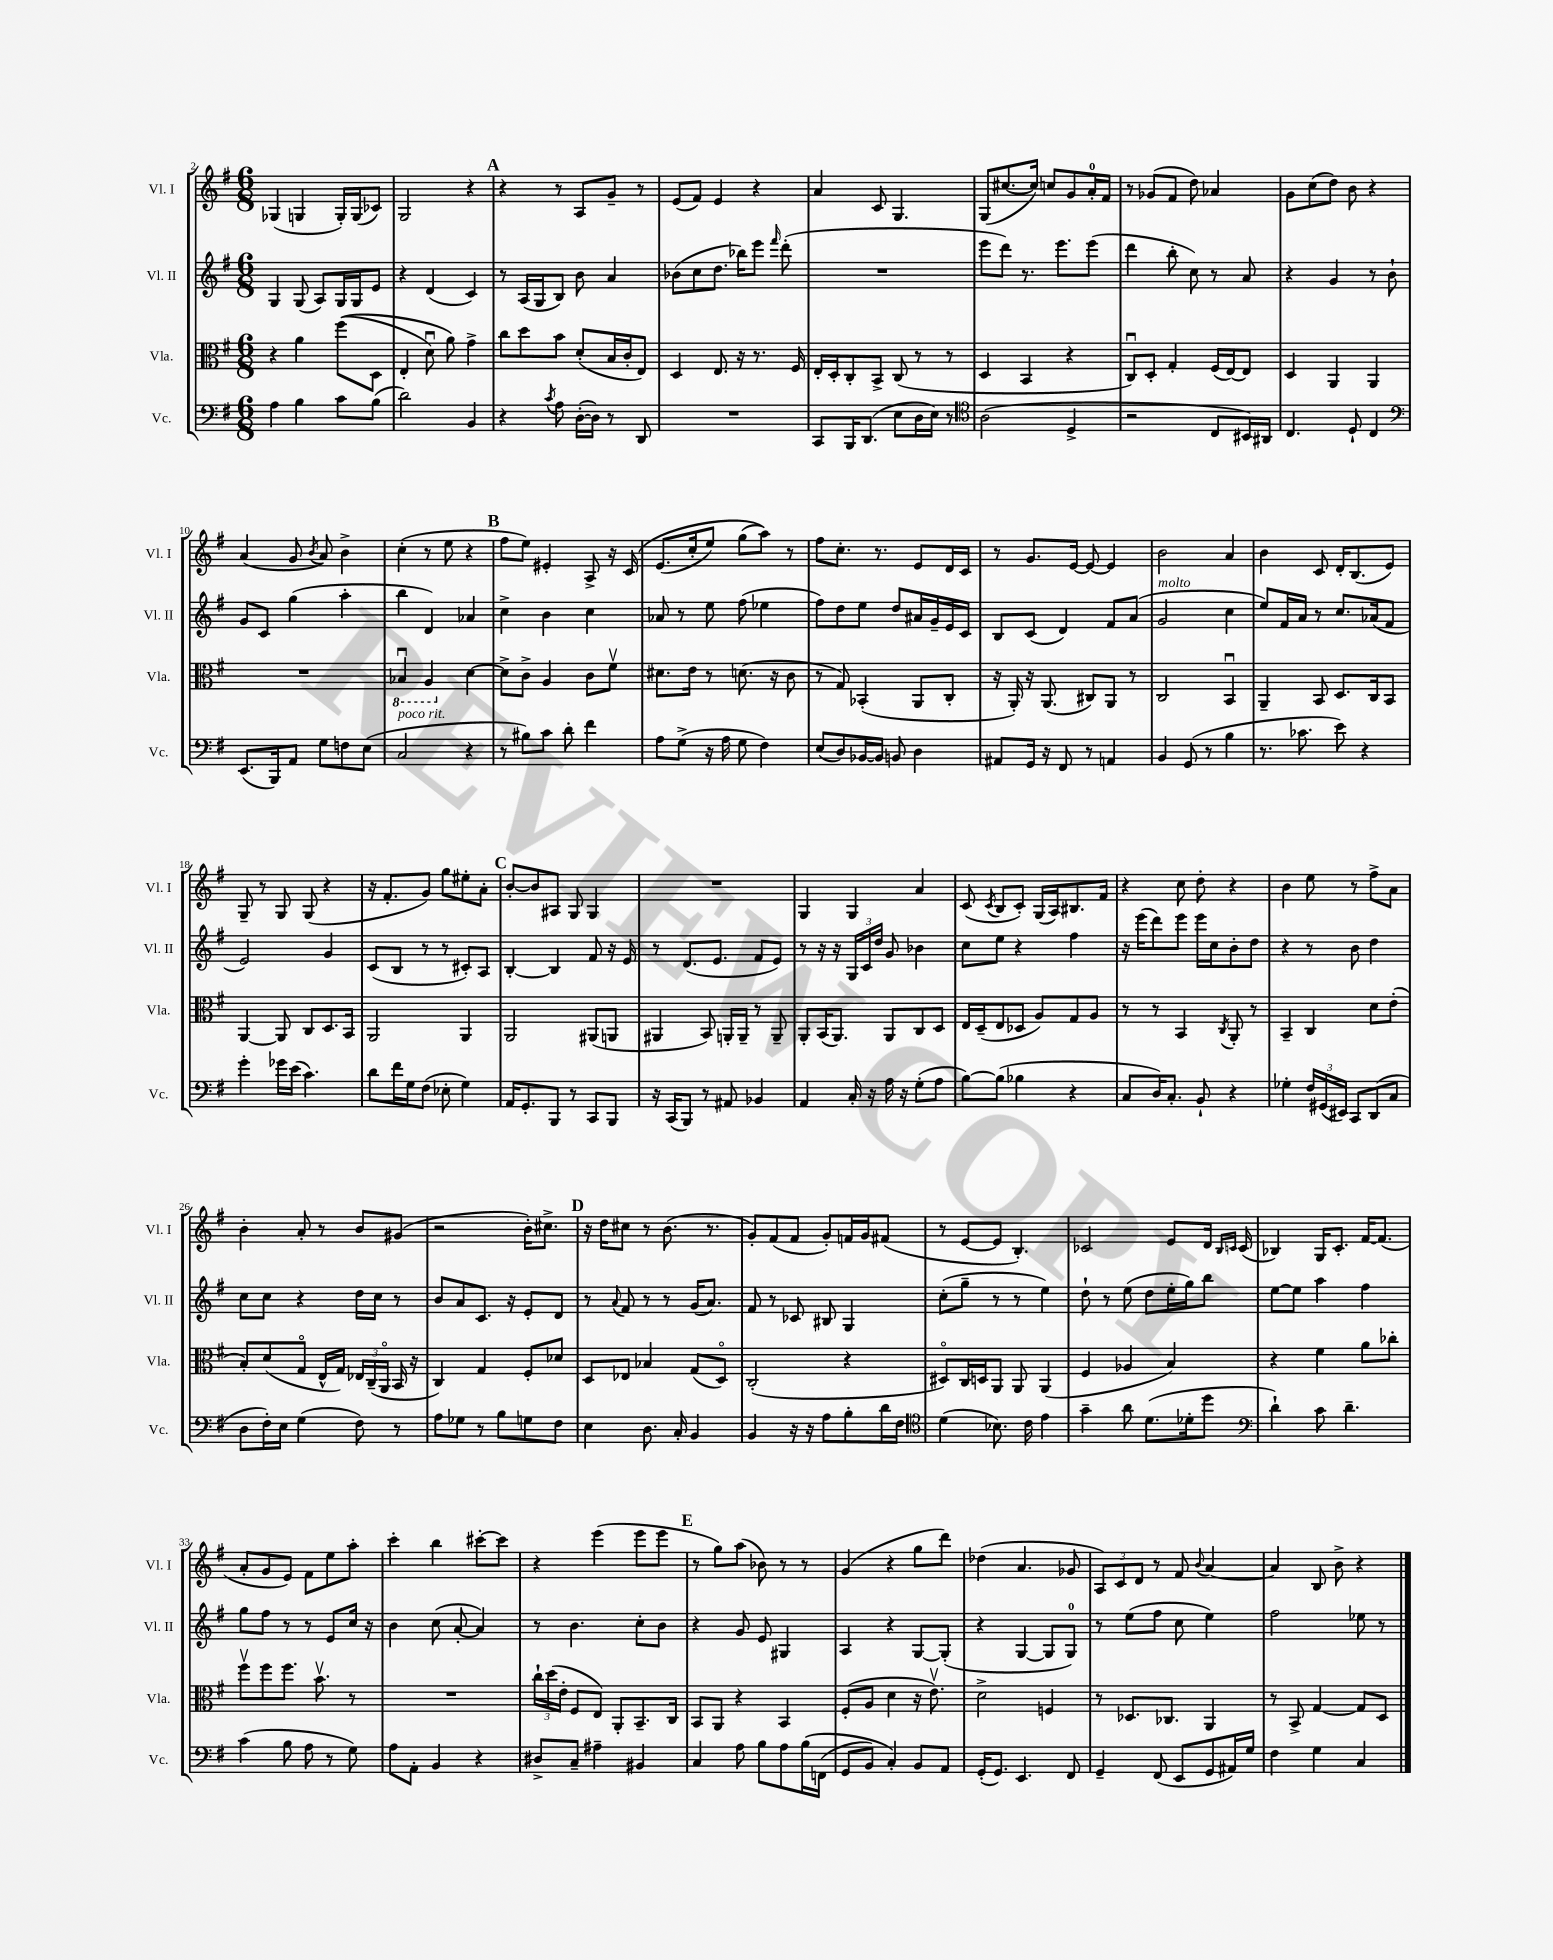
<<
\new StaffGroup <<
\new Staff = "s0" \with { instrumentName = "Vl. I" shortInstrumentName = "Vl. I" } {
    \clef treble \key g \major \numericTimeSignature \time 6/8
    \autoBeamOff ges4( g4 g16[-.) g16( ces'8]) |
    g2 r4 |
    \mark \markup { \bold "A" } r4 r8 a8[ g'8]-- r8 |
    e'8[( fis'8]) e'4 r4 |
    a'4 c'8 g4. |
    g8[( cis''8.~ cis''16]) c''8[ g'8 a'16-0-. fis'16] |
    r8 ges'8[( fis'8] d''8) aes'4 |
    g'8[ c''8( d''8]) b'8 r4 |
    a'4( g'8 \acciaccatura { b'8 } a'8) b'4-> |
    c''4-.( r8 e''8 r4 |
    \mark \markup { \bold "B" } fis''8[ e''8]) eis'4-. a8-> r16 c'16\( |
    e'8.[( c''16-. e''8]) g''8[( a''8])\) r8 |
    fis''8[ c''8.]-. r8. e'8[ d'16 c'16] |
    r8 g'8.[ e'16]~ e'8~ e'4 |
    b'2 a'4 |
    b'4 c'8 d'16[-. b8.( e'8]) |
    g8-- r8 g8 g8( r4 |
    r16 fis'8.[-. g'8]) g''8[ eis''8-. a'8]-. |
    \mark \markup { \bold "C" } b'8[~-. b'8 ais8] g8 g4 |
    R2. |
    g4 g4 a'4 |
    c'8( \acciaccatura { c'8 } b8[ c'8]-.) g16[( a16) bis8. fis'16] |
    r4 c''8 d''8-. r4 |
    b'4 e''8 r8 fis''8[-> a'8] |
    b'4-. a'8-. r8 b'8[ gis'8]( |
    r2 b'16[-.) cis''8.]-> |
    \mark \markup { \bold "D" } r16 d''16[ cis''8] r8 b'8.( r8. |
    g'8[-.) fis'8( fis'8] g'8[-.) f'16 g'16 fis'8]( |
    r8 e'8[~ e'8] b4.-.) |
    ces'2 e'8[ d'16] \grace { b16[ c'16] } c'16( |
    bes4) g16[ c'8.]-. fis'16[~ fis'8.]( |
    a'8[-. g'8 e'8]) fis'8[ e''8 a''8]-. |
    c'''4-. b''4 cis'''8[~-. cis'''8] |
    r4 e'''4( e'''8[ e'''8] |
    \mark \markup { \bold "E" } r8 g''8[) a''8]( bes'8) r8 r8 |
    g'4( r4 g''8[ d'''8]) |
    des''4( a'4. ges'8 |
    \tuplet 3/2 { a8[) c'8 d'8] } r8 fis'8 \appoggiatura { b'8 } a'4~ |
    a'4 b8 b'8-> r4 \bar "|." |
}
\new Staff = "s1" \with { instrumentName = "Vl. II" shortInstrumentName = "Vl. II" } {
    \clef treble \key g \major \numericTimeSignature \time 6/8
    \autoBeamOff g4 g8( a8[) g16 g16 e'8] |
    r4 d'4( c'4) |
    \mark \markup { \bold "A" } r8 a16[( g16 b8]) b'8 a'4 |
    bes'8[( c''8 d''8.] bes''16[) e'''8] \grace { fis'''16 } d'''8-.( |
    R2. |
    e'''8[ d'''8]) r8. e'''8.[ e'''8]( |
    d'''4 b''8-. c''8) r8 a'8 |
    r4 g'4 r8 b'8-! |
    g'8[ c'8] g''4( a''4-. |
    b''4 d'4) aes'4 |
    \mark \markup { \bold "B" } c''4-> b'4 c''4 |
    aes'8 r8 e''8 fis''8( ees''4 |
    fis''8[) d''8 e''8] d''8[ ais'16 g'16-- e'16 c'16] |
    b8[ c'8]( d'4) fis'8[ a'8]( |
    g'2^\markup { \italic "molto" } c''4 |
    e''8[) fis'16 a'16] r8 c''8.[ aes'16( fis'8] |
    e'2) g'4 |
    c'8[( b8] r8 r8 cis'8[-.) a8] |
    \mark \markup { \bold "C" } b4~-. b4 fis'8 r16 e'16 |
    r8 d'8.[( e'8.] fis'8[ e'8]) |
    r8 r16 r16 \tuplet 3/2 { g16[ c'16 d''16] } g'8 bes'4 |
    c''8[ e''8] r4 fis''4 |
    r16 e'''16[( d'''8) e'''8] e'''16[ c''16 b'8-. d''8] |
    r4 r8 b'8 d''4 |
    c''8[ c''8] r4 d''16[ c''16] r8 |
    b'8[ a'8 c'8.] r16 e'8[-. d'8] |
    \mark \markup { \bold "D" } r8 \appoggiatura { a'8 } fis'8 r8 r8 g'16[( a'8.]) |
    fis'8 r8 ces'8 bis8 g4 |
    c''8[-.( g''8]-- r8 r8 e''4) |
    d''8-! r8 e''8( d''8[ e''16-. g''16) b''8] |
    e''8[~ e''8] a''4 fis''4 |
    g''8[ fis''8] r8 r8 e'8[ c''16] r16 |
    b'4 c''8( a'8~-. a'4) |
    r8 b'4. c''8[-. b'8] |
    \mark \markup { \bold "E" } r4 g'8 e'8 gis4 |
    a4 r4 g8[~ g8]-.( |
    r4 g4~ g8[ g8]-0) |
    r8 e''8[( fis''8] c''8 e''4) |
    fis''2 ees''8 r8 \bar "|." |
}
\new Staff = "s2" \with { instrumentName = "Vla." shortInstrumentName = "Vla." } {
    \clef alto \key g \major \numericTimeSignature \time 6/8
    \autoBeamOff r4 a'4 fis''8[(\( d8] |
    e4-. d'8\downbow) a'8\) g'4-> |
    \mark \markup { \bold "A" } c''8[ d''8 b'8] d'8[-.( b16 c'16-. e8]) |
    d4 e8. r16 r8. fis16 |
    e16[-. d16-. c8-. b,8]-> c8( r8 r8 |
    d4 b,4 r4 |
    c8[\downbow) d8]-. g4-. fis16[( e16~) e8] |
    d4 a,4 a,4 |
    R2. |
    \ottava #-1 bes,4\downbow a,4 \ottava #0 d'4~ |
    \mark \markup { \bold "B" } d'8[-> c'8]-> a4 c'8[ fis'8]\upbow |
    dis'8.[ e'16] r8 d'8.( r16 c'8 |
    r8 g8) bes,4-.( a,8[ c8]-. |
    r16 a,16-.) r16 a,8.( cis8[) a,8] r8 |
    c2 b,4\downbow |
    a,4-- b,8 d8.[ c16 b,8] |
    a,4~ a,8 c8[ d8. b,16] |
    a,2 a,4 |
    \mark \markup { \bold "C" } a,2 ais,8[( a,8] |
    ais,4 b,8) a,16[-. a,16]-- r8 a,8-- |
    a,8[-. b,16( a,8.]) a,8[ c8 d8] |
    e16[ d16--( e8 des8] a8[) g8 a8] |
    r8 r8 b,4 \acciaccatura { c8 } a,8-. r8 |
    b,4-- c4 d'8[ e'8]-.( |
    b8[-.) d'8( g8]\flageolet e16[-^ g16]) \tuplet 3/2 { ees16[ c16--( a,16]\flageolet } b,16 r16 |
    c4) g4 fis8[-. des'8] |
    \mark \markup { \bold "D" } d8[ ees8] bes4 g8[( d8]\flageolet) |
    c2-.( r4 |
    dis8[\flageolet) c16 d16 a,8] a,8 a,4( |
    fis4 aes4 b4) |
    r4 fis'4 a'8[ ces''8]-. |
    fis''8[\upbow fis''8 fis''8.] b'8.\upbow r8 |
    R2. |
    \tuplet 3/2 { c''16[-! d''16( e'16]-. } fis8[ e8]) a,8[-. b,8.-- c16] |
    \mark \markup { \bold "E" } b,8[ a,8] r4 b,4 |
    fis8[-.( a8] d'4 r16 e'8.\upbow) |
    d'2-> f4 |
    r8 des8.[ ces8.] a,4 |
    r8 b,8-> g4~ g8[ d8] \bar "|." |
}
\new Staff = "s3" \with { instrumentName = "Vc." shortInstrumentName = "Vc." } {
    \clef bass \key g \major \numericTimeSignature \time 6/8
    \autoBeamOff a4 b4 c'8[ b8]( |
    d'2) b,4 |
    \mark \markup { \bold "A" } r4 \acciaccatura { c'8 } a8 d16[~-.( d16]) r8 d,8 |
    R2. |
    c,8[ b,,16 d,8.]( e8[ d16 e16]) r8 |
    \clef tenor a2( d4-> |
    r2 c8[ bis,16) ais,16] |
    c4. d8-! c4 |
    \clef bass e,8.[( b,,16) a,8] g8[ f8 e8]( |
    c2^\markup { \italic "poco rit." } r4 |
    \mark \markup { \bold "B" } r8 bis8[) c'8] d'8-. fis'4 |
    a8[ g8]->( r16 a16 g8 fis4) |
    e8[( d8) bes,16~ bes,16] b,8 d4 |
    ais,8[ g,16] r16 fis,8 r8 a,4 |
    b,4 g,8( r8 b4 |
    r8. ces'8. e'8) r4 |
    g'4-. ges'16[ e'16]( c'4.) |
    d'8[ fis'16 g16 fis8]( ees8-. g4) |
    \mark \markup { \bold "C" } a,16[ g,8.-. b,,8] r8 c,8[ b,,8] |
    r16 c,16[( b,,8]) r8 ais,8 bes,4 |
    a,4 c16-. r16 a16 r16 g8[-.( a8] |
    b8[~) b8]( bes4 r4 |
    c8[ d16) c8.]-. b,8-! r4 |
    ges4-. \tuplet 3/2 { fis16[ gis,16( eis,16]) } c,8[ d,8( c8] |
    d8[ fis16-.) e16] g4( fis8) r8 |
    a8[ ges8] r8 b8[ g8 fis8] |
    \mark \markup { \bold "D" } e4 d8. c16-. b,4 |
    b,4 r16 r16 a8[ b8-. d'16 fis16] |
    \clef tenor d'4( bes8.) c'16 e'4 |
    g'4-- a'8 d'8.[( des'16-. d''8] |
    \clef bass d'4-!) c'8 d'4.-- |
    c'4( b8 a8 r8 g8) |
    a8[ a,8]-. b,4 r4 |
    dis8[-> c8]-- ais4-- bis,4 |
    \mark \markup { \bold "E" } c4 a8 b8[ a8 b16\( f,16]( |
    g,8[ b,8]) c4-.\) b,8[ a,8] |
    g,16[-.( g,8.]) e,4. fis,8 |
    g,4-- fis,8( e,8[ g,8 ais,16) g16] |
    fis4 g4 c4 \bar "|." |
}
>>
>>
\layout { \context { \Score currentBarNumber = #2 } }
